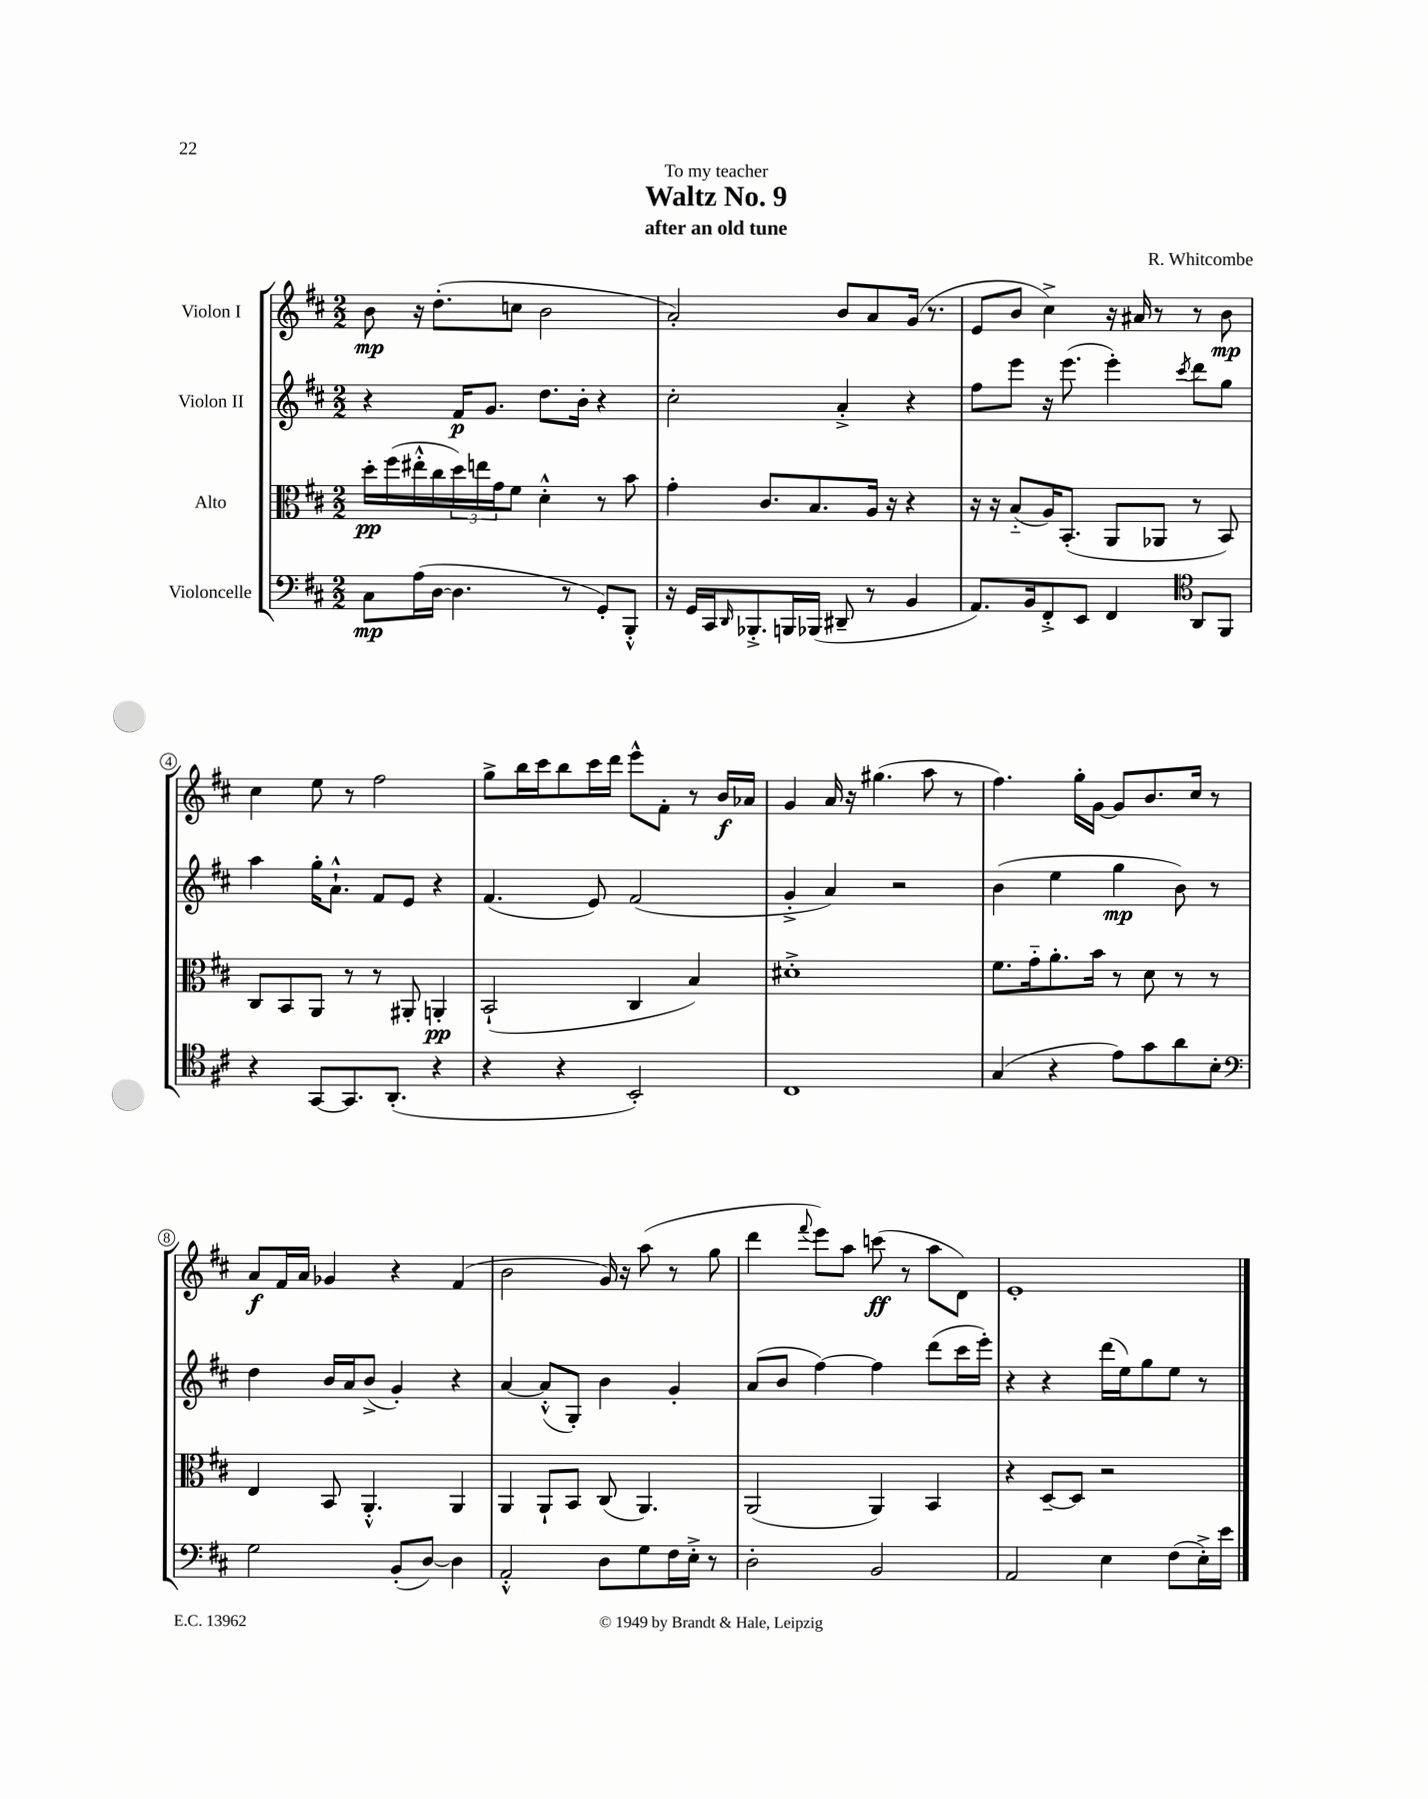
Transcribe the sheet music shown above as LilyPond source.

\header { title = "Waltz No. 9" composer = "R. Whitcombe" subtitle = "after an old tune" dedication = "To my teacher" }
<<
\new StaffGroup <<
\new Staff = "s0" \with { instrumentName = "Violon I" } {
    \clef treble \key d \major \numericTimeSignature \time 2/2
    b'8\mp r16 d''8.-.( c''8 b'2 |
    a'2-.) b'8 a'8 g'16( r8. |
    e'8 b'8 cis''4->) r16 ais'16 r8 r8 b'8\mp |
    cis''4 e''8 r8 fis''2 |
    g''8-> b''16 cis'''16 b''8 cis'''16 d'''16 e'''8-^ fis'8-. r8 b'16\f aes'16 |
    g'4 a'16 r16 gis''4.( a''8 r8 |
    fis''4.) g''16-. g'16~ g'8 b'8. cis''16 r8 |
    a'8\f fis'16 a'16 ges'4 r4 fis'4( |
    b'2 g'16) r16 a''8( r8 g''8 |
    d'''4 \appoggiatura { fis'''8 } e'''8) a''8 c'''8\ff( r8 a''8 d'8) |
    e'1-. \bar "|." |
}
\new Staff = "s1" \with { instrumentName = "Violon II" } {
    \clef treble \key d \major \numericTimeSignature \time 2/2
    r4 fis'16\p g'8. d''8. b'16-. r4 |
    cis''2-. a'4-.-> r4 |
    fis''8 e'''8 r16 e'''8.( e'''4-.) \acciaccatura { cis'''8 } d'''8 g''8 |
    a''4 g''16-. a'8.-!-^ fis'8 e'8 r4 |
    fis'4.( e'8) fis'2( |
    g'4-.-> a'4) r2 |
    b'4( e''4 g''4\mp b'8) r8 |
    d''4 b'16 a'16 b'8->( g'4-.) r4 |
    a'4~ a'8-.-^( g8-.) b'4 g'4-. |
    a'8( b'8 fis''4~) fis''4 d'''8( cis'''16 e'''16-.) |
    r4 r4 d'''16( e''16) g''8 e''8 r8 \bar "|." |
}
\new Staff = "s2" \with { instrumentName = "Alto" } {
    \clef alto \key d \major \numericTimeSignature \time 2/2
    d''16-.\pp fis''16( eis''16-.-^ cis''16 \tuplet 3/2 { d''16) e''16 g'16 } fis'8 d'4-.-^ r8 b'8 |
    g'4-. cis'8. b8. a16 r16 r4 |
    r16 r16 b8-_( a16) b,8.-.( a,8 aes,8 r8 b,8) |
    cis8 b,8 a,8 r8 r8 ais,8-. a,4-.\pp |
    b,2-!( cis4 b4) |
    dis'1-.-> |
    fis'8. g'16-_ a'8.-. b'16 r8 d'8 r8 r8 |
    e4 b,8 a,4.-.-^ a,4 |
    a,4 a,8-! b,8 cis8( a,4.) |
    a,2( a,4) b,4 |
    r4 d8~-- d8 r2 \bar "|." |
}
\new Staff = "s3" \with { instrumentName = "Violoncelle" } {
    \clef bass \key d \major \numericTimeSignature \time 2/2
    cis8\mp a16( d16~ d4. r8 g,8-.) b,,8-.-^ |
    r16 g,16 cis,16 \grace { d,16 } bes,,8.-.-> b,,16 bes,,16( dis,8-- r8 b,4 |
    a,8.) b,16 fis,8-.-> e,8 fis,4 \clef tenor a,8 fis,8 |
    r4 g,8~ g,8. a,8.-.( r4 |
    r4 r4 b,2-.) |
    cis1 |
    g4( r4 e'8) g'8 a'8 b8-. |
    \clef bass g2 b,8-.( d8~) d4 |
    a,2-.-^ d8 g8 fis16 e16-.-> r8 |
    d2-. b,2 |
    a,2 e4 fis8( e16-.->) e'16 \bar "|." |
}
>>
>>
\layout { \context { \Score \override BarNumber.stencil = #(make-stencil-circler 0.1 0.3 ly:text-interface::print) } }
